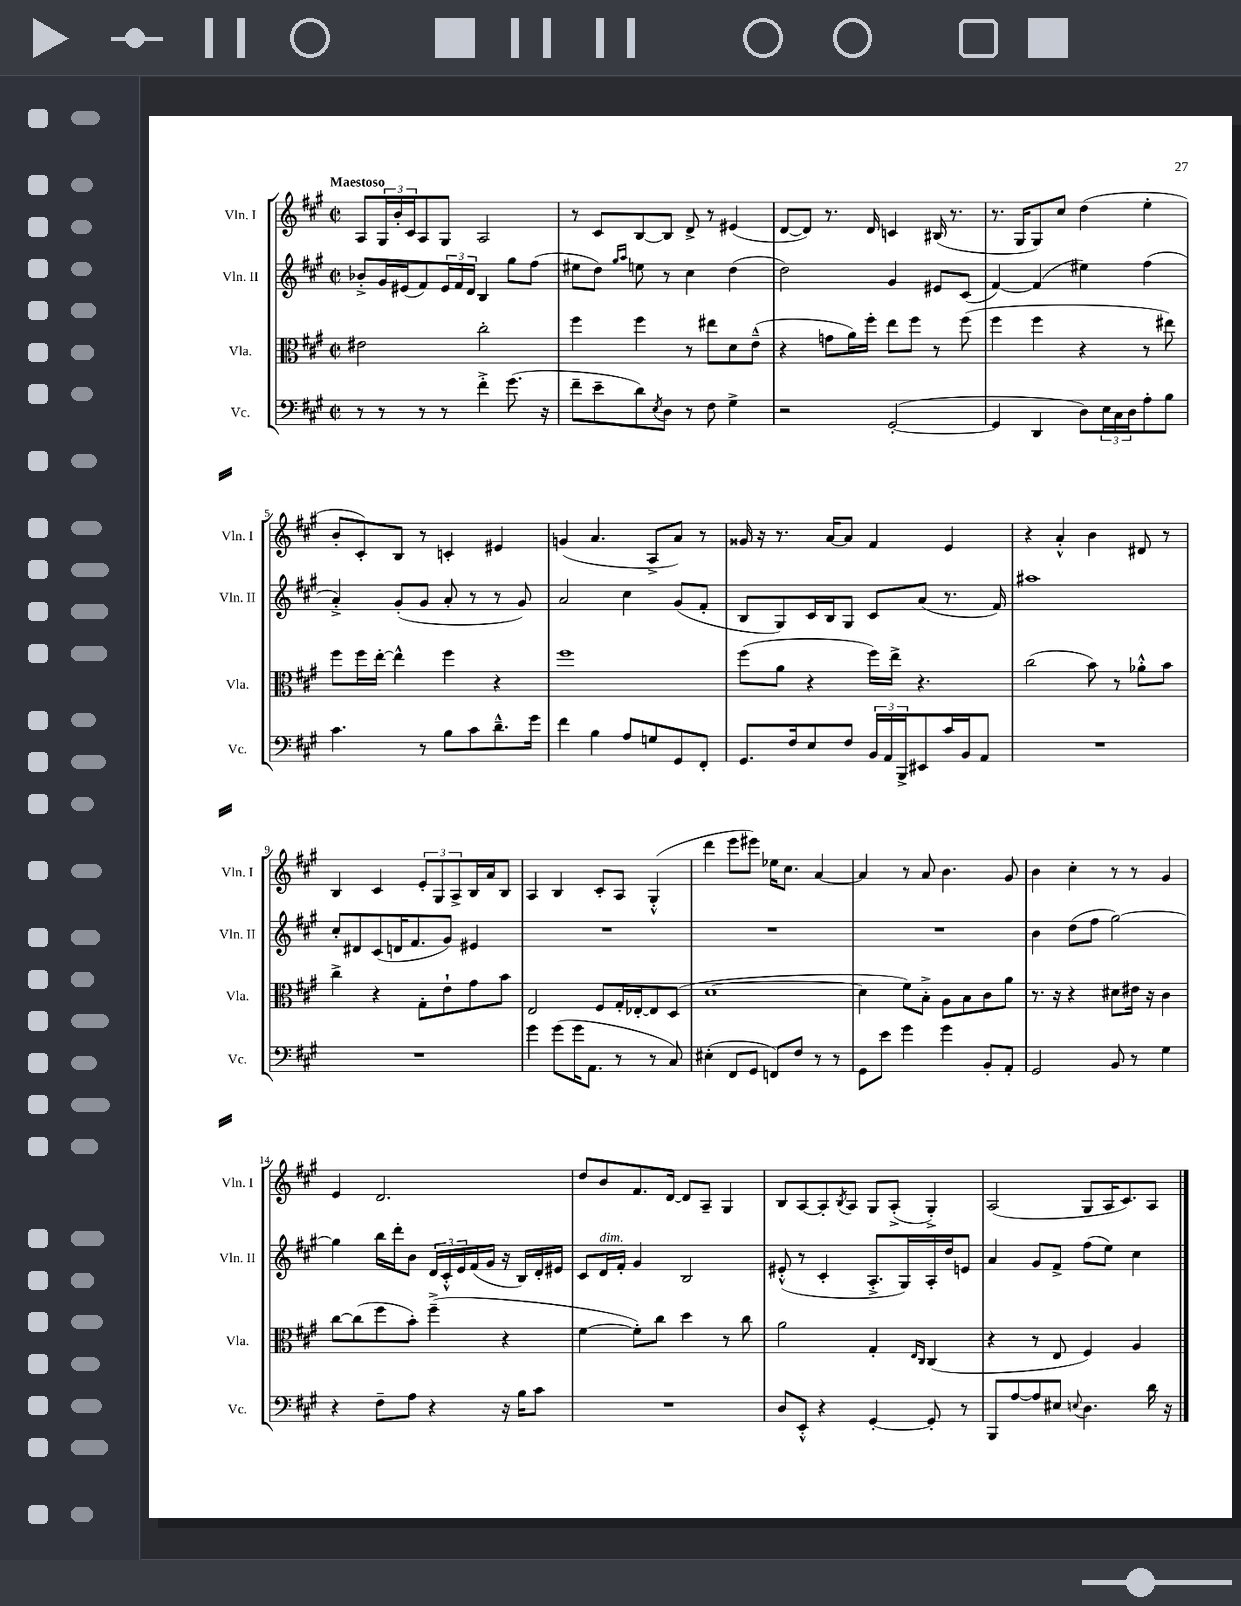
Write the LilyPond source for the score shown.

<<
\new StaffGroup <<
\new Staff = "s0" \with { instrumentName = "Vln. I" shortInstrumentName = "Vln. I" } {
    \clef treble \key a \major \defaultTimeSignature \time 2/2 \tempo "Maestoso"
    a8 \tuplet 3/2 { gis16 b'16-. cis'16 } a8 gis8 a2 |
    r8 cis'8 b8~ b8 d'8-> r8 eis'4( |
    d'8~ d'8) r8. d'16 c'4 bis16( r8. |
    r8. gis16 gis8) cis''8 d''4( e''4-. |
    b'8-. cis'8-.) b8 r8 c'4-. eis'4 |
    g'4( a'4. a8-> a'8) r8 |
    gisis'16 r16 r8. a'16~ a'8 fis'4 e'4 |
    r4 a'4-.-^ b'4 dis'8 r8 |
    b4 cis'4 \tuplet 3/2 { e'8-. gis8 a8-> } b16 a'16 b8 |
    a4 b4 cis'8-. a8 gis4-.-^( |
    d'''4 e'''8 eis'''8) ees''16 cis''8. a'4~ |
    a'4 r8 a'8 b'4. gis'8 |
    b'4 cis''4-. r8 r8 gis'4 |
    e'4 d'2. |
    d''8 b'8 fis'8. d'16~ d'8 a8-- gis4 |
    b8 a8~ a8-. \acciaccatura { b8 } a8 gis8 a8-.->( gis4-.->) |
    a2( gis8 a16 cis'8.) a8 \bar "|." |
}
\new Staff = "s1" \with { instrumentName = "Vln. II" shortInstrumentName = "Vln. II" } {
    \clef treble \key a \major \defaultTimeSignature \time 2/2
    bes'8-.-> gis'16 eis'16( fis'8) \tuplet 3/2 { eis'16 fis'16 d'16 } b4 gis''8 fis''8( |
    eis''8 d''8) \grace { gis''16 a''16 } e''8 r8 cis''4 d''4( |
    d''2) gis'4 eis'8 cis'8( |
    fis'4~) fis'4( eis''4) fis''4( |
    a'4-.->) gis'8-.( gis'8 a'8-. r8 r8 gis'8) |
    a'2 cis''4 gis'8( fis'8-. |
    b8 gis8) cis'16 b16 gis8 cis'8 a'8( r8. fis'16) |
    ais''1 |
    cis''8-. dis'8 cis'8( d'16 fis'8. gis'8) eis'4 |
    R1 |
    R1 |
    R1 |
    b'4 d''8( fis''8 gis''2~) |
    gis''4 b''16 d'''16-. b'8 \tuplet 3/2 { d'16 cis'16-.-^ e'16 } fis'16( gis'16 r16 b16) d'16-. eis'16 |
    cis'8 d'16^\markup { \italic "dim." } fis'16-. gis'4 b2 |
    eis'8-.-^( r8 cis'4-. a8.-.-> gis16) a16-. d''16 e'8 |
    a'4 gis'8 fis'8-> fis''8( e''8) cis''4 \bar "|." |
}
\new Staff = "s2" \with { instrumentName = "Vla." shortInstrumentName = "Vla." } {
    \clef alto \key a \major \defaultTimeSignature \time 2/2
    eis'2 cis''2-. |
    fis''4 fis''4 r8 eis''8 d'8 e'8---^( |
    r4 g'8 a'16) fis''16-. e''8 fis''8 r8 fis''8( |
    fis''4 fis''4 r4 r8 eis''8) |
    fis''8 fis''16 e''16~-. e''4-^ fis''4 r4 |
    fis''1 |
    fis''8( a'8 r4 fis''16) e''16-> r4. |
    cis''2( b'8) r8 aes'8-.-^ b'8 |
    cis''4-> r4 gis8-. e'8-! gis'8 b'8 |
    e2 fis8 gis16-. ees16~-. ees8 d8( |
    d'1~ |
    d'4 fis'8) b8-.-> a8 b8 cis'8 a'8 |
    r8. r16 r4 dis'8 eis'16 r16 cis'4 |
    cis''8~ cis''8( fis''8 b'8-.) fis''4--->( r4 |
    fis'4~ fis'8-.) cis''8 d''4 r8 cis''8 |
    a'2 gis4-. \grace { e16 cis16 } cis4( |
    r4 r8 e8 fis4) a4 \bar "|." |
}
\new Staff = "s3" \with { instrumentName = "Vc." shortInstrumentName = "Vc." } {
    \clef bass \key a \major \defaultTimeSignature \time 2/2
    r8 r8 r8 r8 fis'4-.-> gis'8.( r16 |
    fis'8-- e'8-- d'8) \acciaccatura { e8 } d8 r8 fis8 gis4-> |
    r2 gis,2~-.( |
    gis,4 d,4 d8) \tuplet 3/2 { e16 cis16 d16 } a8-. b8 |
    cis'4. r8 b8 cis'8 d'8.---^ gis'16 |
    fis'4 b4 a8 g8 gis,8 fis,8-. |
    gis,8. fis16 e8 fis8 \tuplet 3/2 { b,16 a,16 b,,16-> } eis,8 cis'16 b,16 a,8 |
    R1 |
    R1 |
    gis'4 gis'8( gis'16 a,8. r8 r8 cis8) |
    eis4-.( fis,8 gis,8 f,8) fis8 r8 r8 |
    gis,8 e'8 gis'4 gis'4 b,8-. a,8-. |
    gis,2 b,8 r8 gis4 |
    r4 fis8-- a8 r4 r16 b16 cis'8 |
    R1 |
    d8 e,8-.-^ r4 gis,4~-. gis,8-. r8 |
    b,,8 a8~ a8 eis8 \appoggiatura { e8 } d4. d'16 r16 \bar "|." |
}
>>
>>
